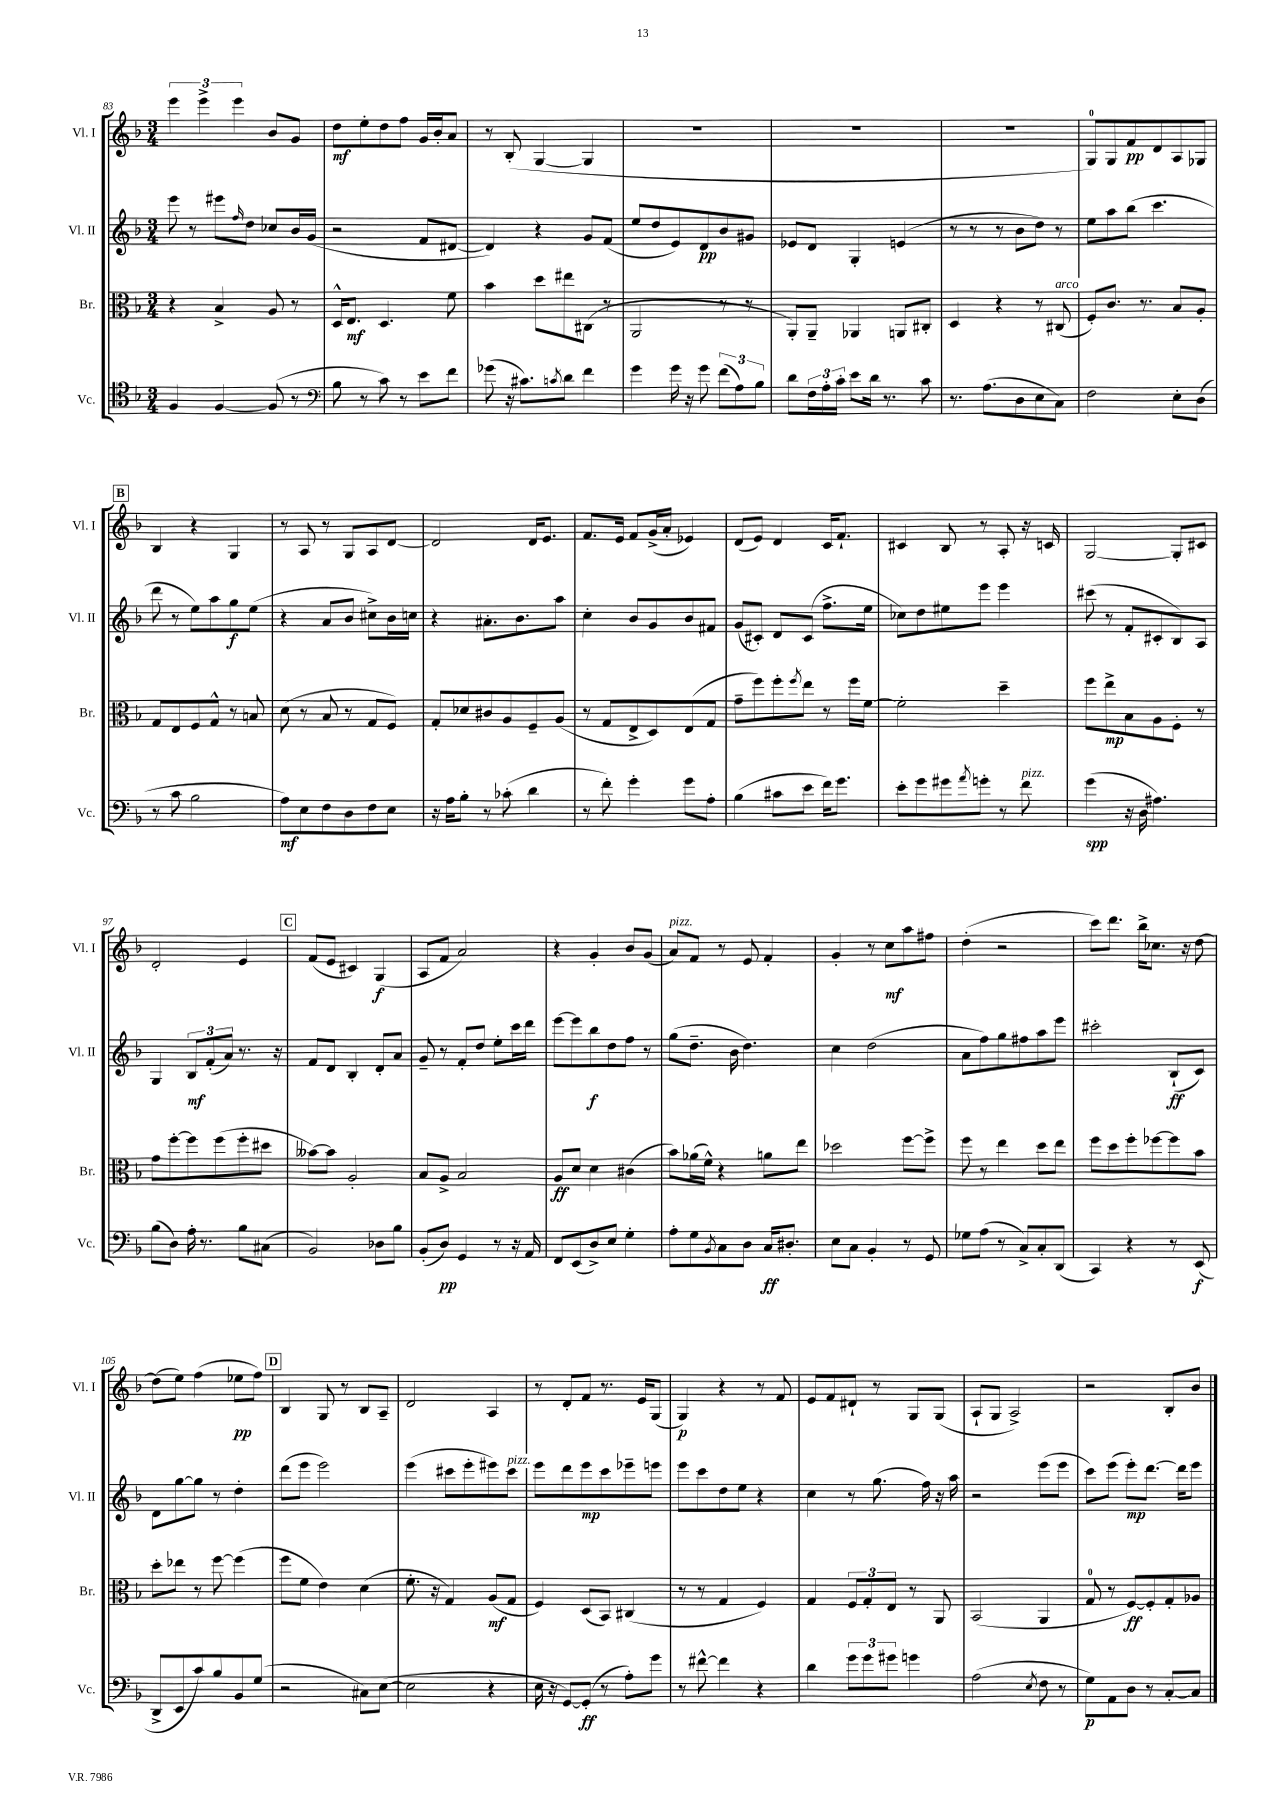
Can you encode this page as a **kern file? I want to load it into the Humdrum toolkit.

**kern	**dynam	**kern	**dynam	**kern	**dynam	**kern	**dynam
*part4	*part4	*part3	*part3	*part2	*part2	*part1	*part1
*staff4	*staff4	*staff3	*staff3	*staff2	*staff2	*staff1	*staff1
*I"Vc.	*	*I"Br.	*	*I"Vl. II	*	*I"Vl. I	*
*I'Vc.	*	*I'Br.	*	*I'Vl. II	*	*I'Vl. I	*
*clefC4	*	*clefC3	*	*clefG2	*	*clefG2	*
*k[b-]	*	*k[b-]	*	*k[b-]	*	*k[b-]	*
*M3/4	*	*M3/4	*	*M3/4	*	*M3/4	*
=83	=83	=83	=83	=83	=83	=83	=83
4F/	.	4r	.	8eee\	.	6eee\	.
.	.	.	.	8r	.	.	.
.	.	.	.	.	.	6eee^\	.
[4F/	.	4B-^/	.	8eee#X\L	.	.	.
.	.	.	.	.	.	6eee\	.
.	.	.	.	16qqff/	.	.	.
.	.	.	.	8dd\J	.	.	.
(8F/]	.	8A/	.	8cc-X/L	.	8b-/L	.
8r	.	8r	.	16b-/L	.	8g/J	.
.	.	.	.	(16g/JJ	.	.	.
=84	=84	=84	=84	=84	=84	=84	=84
*clefF4	*	*	*	*	*	*	*
8B-\	.	16D^^/KL	.	2r	.	8dd\L	mf
.	.	8.E/J	mf	.	.	.	.
8r	.	.	.	.	.	8ee'\	.
8c\)	.	4.D/	.	.	.	8dd\	.
8r	.	.	.	.	.	8ff\J	.
8e\L	.	.	.	8f/L	.	16g/LL	.
.	.	.	.	.	.	16b-'/J	.
8f\J	.	8f\	.	[8d#X/J	.	8a/J	.
=85	=85	=85	=85	=85	=85	=85	=85
(8g-X\	.	4b-\	.	4d#/])	.	8r	.
16r	.	.	.	.	.	(8B-'/	.
8.c#X\L)	.	.	.	.	.	.	.
.	.	8dd\L	.	4r	.	[4G/	.
8qcn/	.	.	.	.	.	.	.
8d\J	.	8ee#X\	.	.	.	.	.
4f\	.	(8C#X\J	.	8g/L	.	4G/]	.
.	.	8r	.	(8f/J	.	.	.
=86	=86	=86	=86	=86	=86	=86	=86
4g\	.	2AA/	.	8ee/L	.	2.r	.
.	.	.	.	8dd/	.	.	.
16g\	.	.	.	8e/)	.	.	.
16r	.	.	.	.	.	.	.
8g\	.	.	.	8d/	pp	.	.
(12f\L	.	8r	.	8b-/	.	.	.
12A\)	.	.	.	.	.	.	.
.	.	8r	.	8g#X/J	.	.	.
12B-\J	.	.	.	.	.	.	.
=87	=87	=87	=87	=87	=87	=87	=87
8d\L	.	8AA'/L)	.	8e-X/L	.	2.r	.
24F\L	.	8AA~/J	.	8d/J	.	.	.
24A'\	.	.	.	.	.	.	.
24c'\JJ	.	.	.	.	.	.	.
8e\L	.	4AA-X/	.	4G'/	.	.	.
16d\Jk	.	.	.	.	.	.	.
8.r	.	.	.	.	.	.	.
.	.	8AAn/L	.	(4en/	.	.	.
8c\	.	8C#X'/J	.	.	.	.	.
=88	=88	=88	=88	=88	=88	=88	=88
8.r	.	4D/	.	8r	.	2.r	.
.	.	.	.	8r	.	.	.
(8.A\L	.	.	.	.	.	.	.
.	.	4r	.	8r	.	.	.
8D\	.	.	.	8b-\L	.	.	.
8E\	.	8r	.	8dd\J)	.	.	.
!	!	!LO:TX:a:i:t=arco	!	!	!	!	!
8C\J)	.	(8C#X/	.	8r	.	.	.
=89	=89	=89	=89	=89	=89	=89	=89
2F\	.	8F'/L)	.	8ee\L	.	8G/L)	.
.	.	8.c/J	.	8aa\	.	8G/	.
.	.	.	.	(8bb-\J	.	8f/	pp
.	.	8.r	.	.	.	.	.
.	.	.	.	4.ccc\	.	8d/	.
8E'\L	.	8B-/L	.	.	.	8A/	.
(8D\J	.	8A'/J	.	.	.	8G-X/J	.
!!LO:LB:g=z
!!LO:REH:place=s1:t=B
=90	=90	=90	=90	=90	=90	=90	=90
8r	.	8G/L	.	8ddd\	.	4B-/	.
8c\	.	8E/	.	8r	.	.	.
2B-\	.	8F/	.	8ee\L)	.	4r	.
.	.	8G^^/J	.	8aa\	.	.	.
.	.	8r	.	8gg\	f	4G/	.
.	.	8Bn/	.	(8ee\J	.	.	.
=91	=91	=91	=91	=91	=91	=91	=91
8A\L)	mf	(8d\	.	4r	.	8r	.
8E\	.	8r	.	.	.	8A/	.
8F\	.	8B-/	.	8a/L	.	8r	.
8D\	.	8r	.	8b-/J	.	8G/L	.
8F\	.	8G/L	.	8cc#X^\L)	.	8A/	.
8E\J	.	8F/J)	.	16b-\L	.	[8d/J	.
.	.	.	.	16ccn\JJ	.	.	.
=92	=92	=92	=92	=92	=92	=92	=92
16r	.	8G'/L	.	4r	.	2d/]	.
16A\KL	.	.	.	.	.	.	.
8B-'\J	.	8d-X/	.	.	.	.	.
8r	.	8c#X/	.	8.a#X'\L	.	.	.
(8c-X'\	.	8A/	.	.	.	.	.
.	.	.	.	8.b-\	.	.	.
4d\	.	8F~/	.	.	.	16d/KL	.
.	.	.	.	.	.	8.e/J	.
.	.	(8A/J	.	8aa\J	.	.	.
=93	=93	=93	=93	=93	=93	=93	=93
8r	.	8r	.	4cc'\	.	8.f/L	.
8f'\)	.	8G/L	.	.	.	.	.
.	.	.	.	.	.	16e/Jk	.
4g'\	.	8E^/	.	8b-/L	.	8f/L	.
.	.	8D/)	.	8g/	.	(16g^/L	.
.	.	.	.	.	.	16a'/JJ	.
8g\L	.	(8E/	.	8b-/	.	4e-X/)	.
8A'\J	.	8G/J	.	8f#X/J	.	.	.
=94	=94	=94	=94	=94	=94	=94	=94
(4B-\	.	8g~\L	.	(8g/L	.	(8d/L	.
.	.	8ff\)	.	8c#X'/J)	.	8e/J)	.
8c#X\L	.	8ff'\	.	8d/L	.	4d/	.
.	.	8qff/	.	.	.	.	.
8e\J	.	8ee\J	.	(8c#/J	.	.	.
16f\KL)	.	8r	.	8.ff^\L	.	16c/KL	.
8.g\J	.	.	.	.	.	8.f`/J	.
.	.	16ff\LL	.	.	.	.	.
.	.	[16f\JJ	.	16ee\Jk	.	.	.
=95	=95	=95	=95	=95	=95	=95	=95
8e'\L	.	2f'\]	.	8cc-X\L)	.	4c#X/	.
8g\	.	.	.	8dd\	.	.	.
8g#X\	.	.	.	8ee#X\	.	8B-/	.
8qa/	.	.	.	.	.	.	.
8gn'\J	.	.	.	8eee\J	.	8r	.
8r	.	4dd~\	.	4eee\	.	8A'/	.
!LO:TX:a:i:t=pizz.	!	!	!	!	!	!	!
8f\	.	.	.	.	.	16r	.
.	.	.	.	.	.	16cn/	.
=96	=96	=96	=96	=96	=96	=96	=96
(4g\	spp	8ff\L	.	(8ccc#X\	.	[2G/	.
.	.	8ee^\	mp	8r	.	.	.
16r	.	8B-\	.	8f'/L	.	.	.
16D\	.	.	.	.	.	.	.
4.A#X\)	.	8A\	.	8c#X'/	.	.	.
.	.	8F'\J	.	8B-/)	.	8G'/L]	.
.	.	8r	.	8A/J	.	8c#X/J	.
!!LO:LB:g=z
=97	=97	=97	=97	=97	=97	=97	=97
(8B-\L	.	8g\L	.	4G/	.	2d'/	.
8D\J)	.	[8ff'\	.	.	.	.	.
16A'\	.	8ff\]	.	12B-/L	mf	.	.
8.r	.	.	.	.	.	.	.
.	.	.	.	(12f'/	.	.	.
.	.	(8ff\	.	.	.	.	.
.	.	.	.	12a/J)	.	.	.
8B-\L	.	8ff'\	.	8.r	.	4e/	.
(8C#X\J	.	8dd#X\J	.	.	.	.	.
.	.	.	.	16r	.	.	.
!!LO:REH:place=s1:t=C
=98	=98	=98	=98	=98	=98	=98	=98
2BB-/)	.	[8b--X\L)	.	8f/L	.	(8f/L	.
.	.	8b--\J]	.	8d/J	.	8e/J	.
.	.	2A'/	.	4B-'/	.	4c#X/)	.
8D-X\L	.	.	.	8d'/L	.	(4G/	f
8B-\J	.	.	.	8a/J	.	.	.
=99	=99	=99	=99	=99	=99	=99	=99
(8BB-'/L	.	8B-/L	.	8g~/	.	8A/L	.
8D/J)	pp	8A^/J	.	8r	.	8f/J	.
4GG/	.	2B-/	.	8f'/L	.	2a/)	.
.	.	.	.	8dd/J	.	.	.
8r	.	.	.	8ee'\L	.	.	.
16r	.	.	.	16ccc\L	.	.	.
16AA/	.	.	.	16ddd\JJ	.	.	.
=100	=100	=100	=100	=100	=100	=100	=100
8FF/L	.	8A/L	ff	[8eee\L	.	4r	.
(8EE/	.	8d/J	.	8eee\]	.	.	.
8D^/)	.	4d\	.	8bb-\	f	4g'/	.
8E/J	.	.	.	8dd\	.	.	.
4G'\	.	(4c#X\	.	8ff\J	.	8b-/L	.
.	.	.	.	8r	.	(8g/J	.
=101	=101	=101	=101	=101	=101	=101	=101
!	!	!	!	!	!	!LO:TX:a:i:t=pizz.	!
8A'\L	.	8b-\L)	.	(8gg\L	.	8a/L)	.
8G\	.	(16a-X\L	.	8.dd~\J	.	8f/J	.
.	.	16f^^\JJ)	.	.	.	.	.
8qBB-/	.	.	.	.	.	.	.
8C\	.	4r	.	.	.	8r	.
.	.	.	.	16b-\	.	.	.
8D\J	.	.	.	4.dd\)	.	8e/	.
16C/KL	ff	8an\L	.	.	.	4f'/	.
8.D#X'/J	.	.	.	.	.	.	.
.	.	8ee\J	.	.	.	.	.
=102	=102	=102	=102	=102	=102	=102	=102
8E\L	.	2dd-X\	.	4cc\	.	4g'/	.
8C\J	.	.	.	.	.	.	.
4BB-'/	.	.	.	(2dd\	.	8r	.
.	.	.	.	.	.	8cc\L	mf
8r	.	[8ff\L	.	.	.	8aa\	.
8GG/	.	8ff^\J]	.	.	.	8ff#X\J	.
=103	=103	=103	=103	=103	=103	=103	=103
8G-X\L	.	8ff\	.	8a\L	.	(4dd'\	.
(8A\J	.	8r	.	8ff\)	.	.	.
8r	.	4ee\	.	8gg\	.	2r	.
8C^/L)	.	.	.	8ff#X\	.	.	.
8C'/	.	8dd\L	.	8aa\	.	.	.
(8DD/J	.	8ee\J	.	8eee\J	.	.	.
=104	=104	=104	=104	=104	=104	=104	=104
4CC/)	.	8ff\L	.	2ccc#X'\	.	8ccc\L)	.
.	.	8dd\	.	.	.	8.ddd\J	.
4r	.	8ff'\	.	.	.	.	.
.	.	.	.	.	.	16bb-^\KL	.
.	.	[8ff-X\	.	.	.	8.cc-X\J	.
8r	.	8ff-\]	.	(8B-`/L	ff	.	.
.	.	.	.	.	.	16r	.
(8EE/	f	8b-\J	.	8c/J)	.	[8dd\	.
!!LO:LB:g=z
=105	=105	=105	=105	=105	=105	=105	=105
8DD^/L	.	8dd'\L	.	8d\L	.	(8dd\L]	.
8EE/	.	8ee-X\J	.	[8gg\	.	8ee\J)	.
8c/)	.	8r	.	8gg\J]	.	(4ff\	.
8B-/	.	[8ff\	.	8r	.	.	.
8BB-/	.	(4ff\]	.	4dd'\	.	8ee-X\L	pp
(8G/J	.	.	.	.	.	8ff\J)	.
!!LO:REH:place=s1:t=D
=106	=106	=106	=106	=106	=106	=106	=106
2r	.	8ff\L	.	(8ddd\L	.	4B-/	.
.	.	8f\J	.	8eee\J	.	.	.
.	.	4e\)	.	2eee\)	.	8G/	.
.	.	.	.	.	.	8r	.
8C#X\L)	.	(4d\	.	.	.	8B-/L	.
([8E\J	.	.	.	.	.	8A~/J	.
=107	=107	=107	=107	=107	=107	=107	=107
2E\]	.	8.f'\	.	(4eee\	.	2d/	.
.	.	16r	.	.	.	.	.
.	.	4G/)	.	8ccc#X\L	.	.	.
.	.	.	.	8eee'\	.	.	.
4r	.	(8A/L	mf	8eee#X\)	.	4A/	.
!	!	!	!	!LO:TX:a:i:t=pizz.	!	!	!
.	.	8G/J	.	8ccc#\J	.	.	.
=108	=108	=108	=108	=108	=108	=108	=108
16E\	.	4F/)	.	8eee\L	.	8r	.
16r	.	.	.	.	.	.	.
[8GG/L)	.	.	.	8ddd\	.	8d'/L	.
(8GG'/J]	ff	(8D/L	.	8eee\	mp	8f/J	.
8r	.	8BB-/J)	.	8ccc\	.	8.r	.
8A'\L)	.	(4C#X/	.	8eee-X~\	.	.	.
.	.	.	.	.	.	16e/KL	.
8g\J	.	.	.	8eeen\J	.	(8G/J	.
=109	=109	=109	=109	=109	=109	=109	=109
8r	.	8r	.	8eee\L	.	4G/)	p
[8f#X^^\	.	8r	.	8ccc\	.	.	.
4f#\]	.	4G/	.	8dd\	.	4r	.
.	.	.	.	8ee\J	.	.	.
4r	.	4F/)	.	4r	.	8r	.
.	.	.	.	.	.	8f/	.
=110	=110	=110	=110	=110	=110	=110	=110
4d\	.	4G/	.	4cc\	.	8e/L	.
.	.	.	.	.	.	8f/	.
12g\L	.	12F/L	.	8r	.	8d#X`/J	.
12g\	.	12G'/	.	.	.	.	.
.	.	.	.	(8.gg\	.	8r	.
12g#X\J	.	12E/J	.	.	.	.	.
4gn\	.	8r	.	.	.	8G/L	.
.	.	.	.	16ff\)	.	.	.
.	.	8AA/	.	16r	.	(8G/J	.
.	.	.	.	16aa\	.	.	.
=111	=111	=111	=111	=111	=111	=111	=111
(2A\	.	(2BB-/	.	2r	.	8A`/L	.
.	.	.	.	.	.	8G/J	.
.	.	.	.	.	.	2A^/)	.
8qE/	.	.	.	.	.	.	.
8F\	.	4AA/	.	(8eee\L	.	.	.
8r	.	.	.	8eee\J	.	.	.
=112	=112	=112	=112	=112	=112	=112	=112
8G\L)	p	8G/	.	8ccc\L)	.	2r	.
8AA\	.	8r	.	(8eee\J	.	.	.
8D\J	.	[8F/L)	ff	8eee'\L)	mp	.	.
8r	.	8F'/]	.	[8.ddd\J	.	.	.
[8C'/L	.	8G'/	.	.	.	8B-'/L	.
.	.	.	.	16ddd\KL]	.	.	.
8C/J]	.	8A-X/J	.	8eee\J	.	8b-/J	.
==	==	==	==	==	==	==	==
*-	*-	*-	*-	*-	*-	*-	*-
